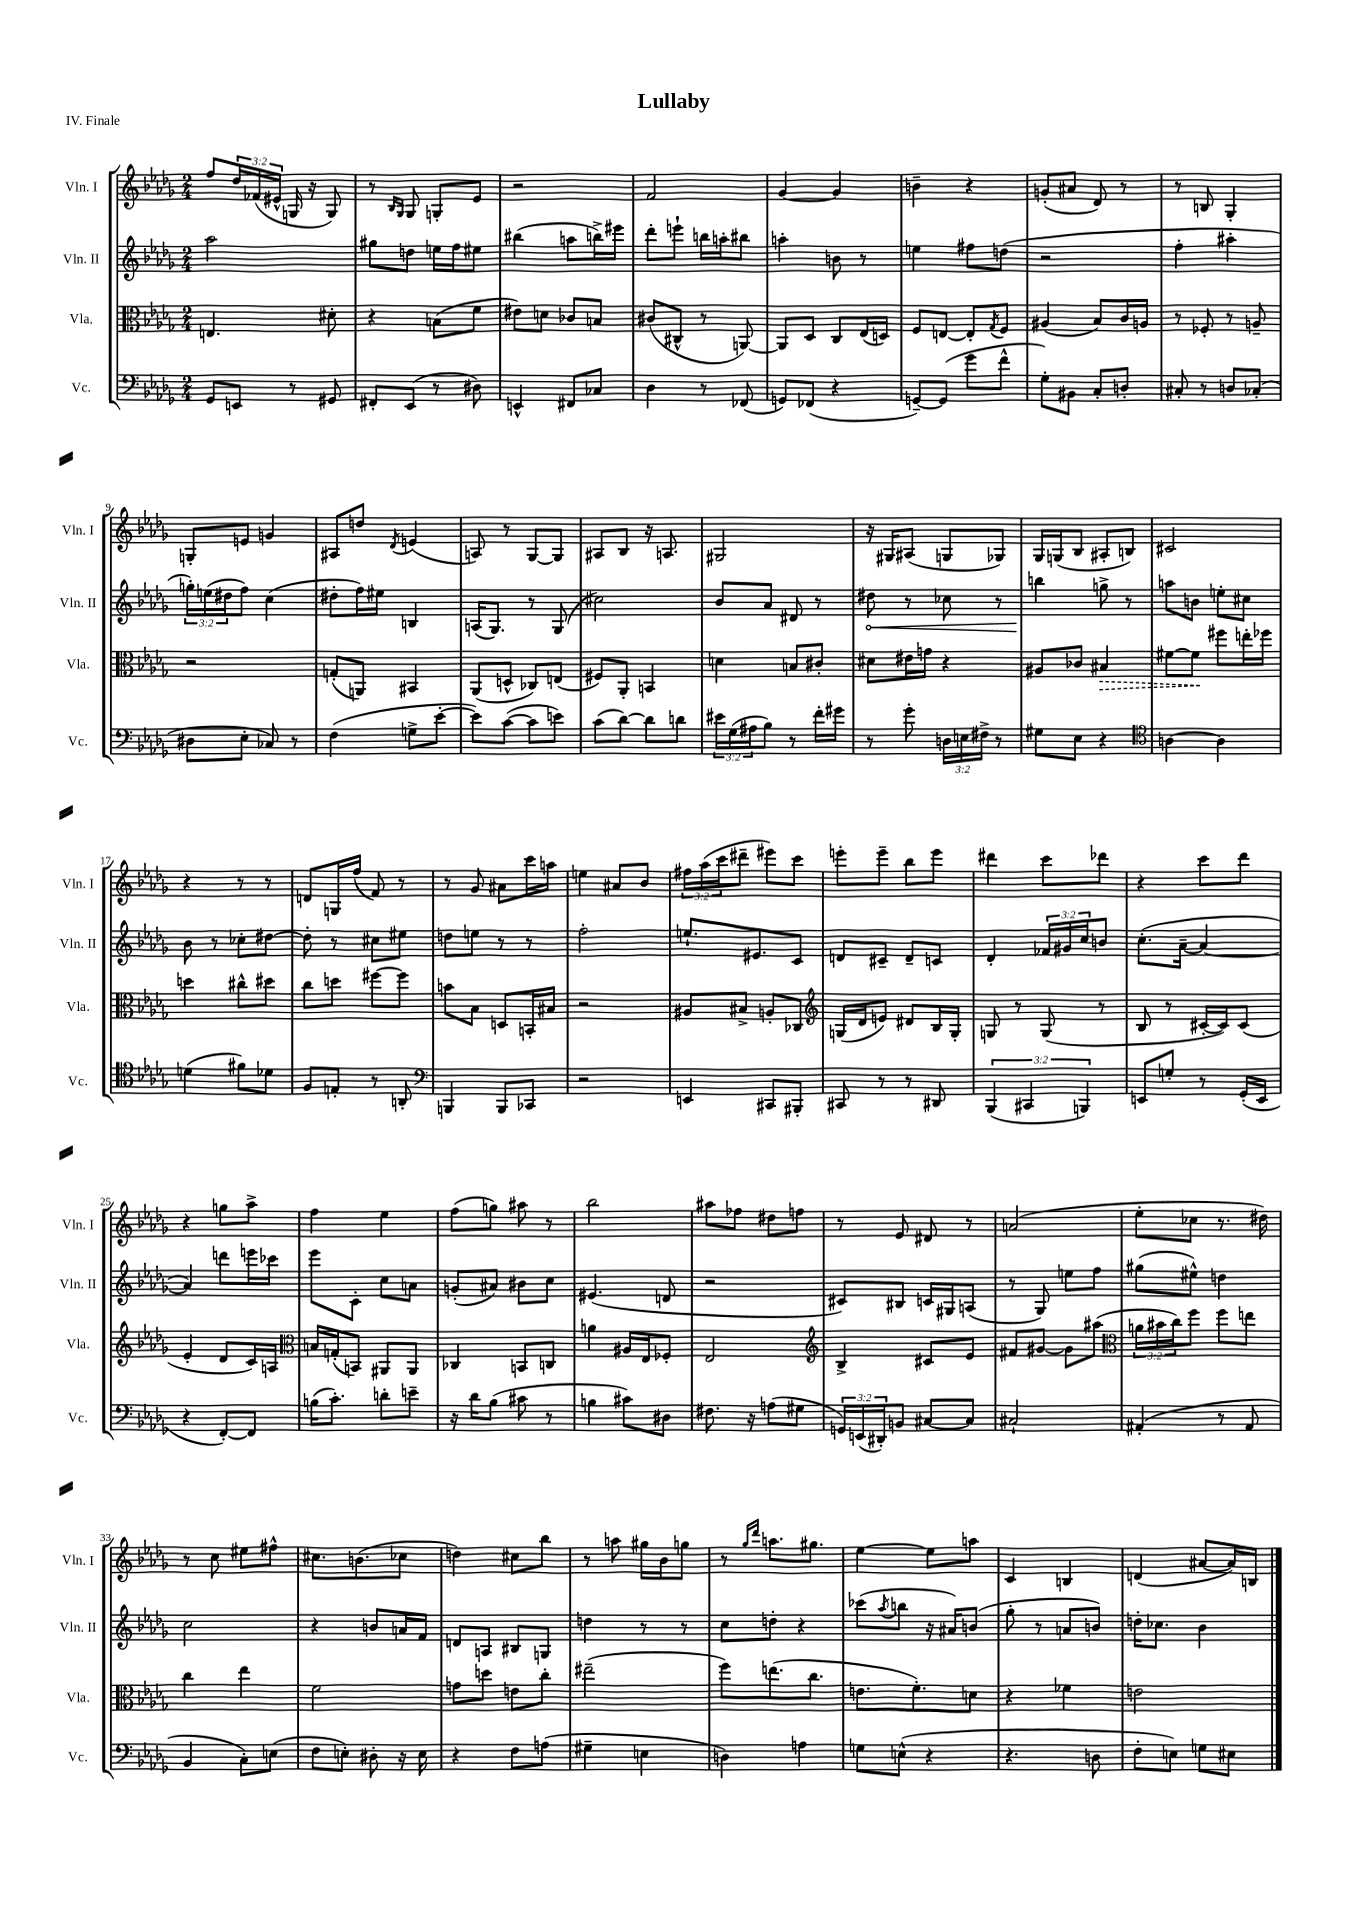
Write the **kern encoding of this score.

**kern	**kern	**kern	**kern
*staff4	*staff3	*staff2	*staff1
*clefF4	*clefC3	*clefG2	*clefG2
*k[b-e-a-d-g-]	*k[b-e-a-d-g-]	*k[b-e-a-d-g-]	*k[b-e-a-d-g-]
*M2/4	*M2/4	*M2/4	*M2/4
8GG-	4.E	2aa-	8ff
8EE	.	.	24dd-
.	.	.	(24f-
.	.	.	24e#^^
8r	.	.	16G
.	.	.	16r
8GG#	8d#'	.	8G)
=	=	=	=
8FF#'	4r	8gg#	8r
.	.	.	16qqB-
.	.	.	16qqG-
(8EE-	.	8dd	8G-
8r	(8B	16ee	8G'
.	.	16ff	.
8D#)	8f	8ee#	8e-
=	=	=	=
4EE^^	8e#)	(4bb#	2r
.	8d	.	.
8FF#	8c-	8aa	.
8C-	8B	16bb^)	.
.	.	16eee#	.
=	=	=	=
4D-	(8c#	8ddd-'	2f
.	8C#^^	8eee`	.
8r	8r	16bb	.
.	.	16aa'	.
(8FF-	[8AA)	8bb#	.
=	=	=	=
8GG)	8AA]	4aa'	[4g-
(8FF-	8D-	.	.
4r	8C	8b	4g-]
.	(16E-	8r	.
.	16D)	.	.
=	=	=	=
[8GG~)	8F	4ee	4b~
(8GG]	[8E	.	.
8g-	8E']	8ff#	4r
.	8qG-	.	.
8f^^	8F	(8dd	.
=	=	=	=
8G-')	(4A#	2r	(8g'
8BB#	.	.	8a#
8C'	8B-)	.	8d-)
8D'	16c	.	8r
.	16A	.	.
=	=	=	=
8C#'	8r	4ff'	8r
8r	8F-'	.	8B
8D	8r	4aa#'	4G-'
(8C-'	8A~	.	.
=	=	=	=
8D#	2r	24gg')	8G'
.	.	(24ee	.
.	.	24dd#	.
8E-'	.	8ff)	8e
8C-)	.	(4cc	4g
8r	.	.	.
=	=	=	=
(4F	(8G'	8dd#'	8A#
.	8AA)	16ff)	8dd
.	.	16ee#	.
.	.	.	8qd-
8G^	4BB#	4B	(4e
[8e-'	.	.	.
=	=	=	=
8e-])	(8AA-	(16A	8A)
.	.	8.G-)	.
([8c	8D^^	.	8r
8c]	8C-)	8r	[8G-
8e)	(8E	(8G-	8G-]
=	=	=	=
(8c	8F#)	2cc#)	8A#
[8d-)	8AA-'	.	8B-
8d-]	4BB	.	16r
.	.	.	8.A
8d	.	.	.
=	=	=	=
24e#	4d	8b-	2G#
(24G-	.	.	.
24A#	.	.	.
8B-)	.	8a-	.
8r	8B	8d#	.
16f'	8c#'	8r	.
16g#	.	.	.
=	=	=	=
8r	8d#	8dd#	16r
.	.	.	16G#
8g-'	16e#	8r	(8A#
.	16g	.	.
24D	4r	8cc-	8G
24E	.	.	.
24F#^	.	.	.
8r	.	8r	8G-)
=	=	=	=
8G#	8A#	4bb	16G-
.	.	.	(16G
8E-	8c-	.	8B-
4r	4B#	8gg^	8A#'
.	.	8r	8B)
=	=	=	=
*clefC4	*	*	*
[4A	[8f#	8aa	2c#
.	8f#]	8b	.
4A]	8ff#	8ee'	.
.	16ee'	8cc#	.
.	16ff-	.	.
=	=	=	=
(4d	4dd	8b-	4r
.	.	8r	.
8f#)	8cc#^^	8cc-'	8r
8d-	8dd#	[8dd#	8r
=	=	=	=
8F	8cc	8dd#']	8d
8E'	8dd	8r	16G
.	.	.	(16ff
8r	[8ff#	8cc#	8f)
8AA'	8ff#]	8ee#	8r
=	=	=	=
*clefF4	*	*	*
4BBB	8b	8dd	8r
.	8B-	8ee	8g-
8BBB	8D	8r	8a#
8CC-	16BB'	8r	16ccc
.	16B#	.	16aa
=	=	=	=
2r	2r	2ff'	4ee
.	.	.	8a#
.	.	.	8b-
=	=	=	=
4EE	8A#	8.ee`	24ff#
.	.	.	(24aa-
.	.	.	24ccc
.	8B#^	.	8ddd#~
.	.	8.e#	.
8CC#	8A'	.	8eee#)
8BBB#'	8C-	8c	8ccc
=	=	=	=
*	*clefG2	*	*
8CC#	(16G	8d	8eee'
.	16d-	.	.
8r	8e)	8c#~	8eee~
8r	8d#	8d~	8bb-
8DD#	16B-	8c	8eee
.	16G'	.	.
=	=	=	=
(6BBB-	8G	4d-'	4ddd#
.	8r	.	.
6CC#	.	.	.
.	(8G	24f-	8ccc
.	.	24g#	.
6BBB)	.	24cc	.
.	8r	8b	8ddd-
=	=	=	=
8EE	8B-	(8.cc'	4r
8G'	8r	.	.
.	.	[16a-~	.
8r	[16c#'	4a-_	8ccc
.	16c#])	.	.
(16GG-'	(8c#	.	8ddd-
16EE	.	.	.
=	=	=	=
4r	4e-'	4a-])	4r
[8FF')	8d-	8ddd	8gg
8FF]	16c)	16eee	8aa-^
.	16A	16ccc-	.
=	=	=	=
*	*clefC3	*	*
(16B	16B	8eee-	4ff
8.c')	(16G'	.	.
.	8BB)	8c'	.
8d'	8AA#	8cc	4ee-
8e~	8AA#	8a	.
=	=	=	=
16r	4C-	(8g'	(8ff
16d-	.	.	.
(8B-	.	8a#)	8gg)
8c#	8BB	8b#	8aa#
8r	8C	8cc	8r
=	=	=	=
4B	4a	(4.e#	2bb-
8c#)	16A#	.	.
.	16E-	.	.
8D#	8F-'	8d	.
=	=	=	=
8.F#	2E-	2r	8aa#
.	.	.	8ff-
16r	.	.	.
(8A	.	.	8dd#
8G#	.	.	8ff
=	=	=	=
*	*clefG2	*	*
24GG)	4B-^	8c#)	8r
(24EE	.	.	.
24DD#')	.	.	.
8BB	.	8B#	8e-
[8C#	8c#	16c	8d#
.	.	16G#	.
8C#]	8e-	(8A	8r
=	=	=	=
2C#`	8f#	8r	(2a
.	[8g#	8G-)	.
.	8g#]	8ee	.
.	(8aa#	8ff	.
=	=	=	=
*	*clefC3	*	*
(4AA#'	24a	(8gg#	8ee-'
.	24b#	.	.
.	24cc)	.	.
.	8ff	8ee#^^)	8cc-
8r	8ff	4dd	8.r
8AA#	8ee	.	.
.	.	.	16dd#)
=	=	=	=
4BB-	4cc	2cc	8r
.	.	.	8cc
8C')	4ee-	.	8ee#
(8E	.	.	8ff#^^
=	=	=	=
8F	2f	4r	8.cc#
8E')	.	.	.
.	.	.	(8.b
8D#'	.	8b	.
16r	.	16a	8cc-
16E	.	16f	.
=	=	=	=
4r	8g	8d	4dd)
.	8dd	8A	.
8F	8e	8B#	8cc#
(8A	8cc'	8G	8bb-
=	=	=	=
4G#~	(2ee#~	4dd	8r
.	.	.	8aa
4E	.	8r	16gg#
.	.	.	16b-
.	.	8r	8gg
=	=	=	=
4D)	8ff)	8cc	8r
.	.	.	16qqgg-
.	.	.	16qqddd-
.	(8.ee	8dd'	8.aa
4A	.	4r	.
.	8.cc	.	8.gg#
=	=	=	=
8G	8.e	(8ccc-	[4ee-
.	.	8qaa-	.
(8E^^	.	8bb	.
.	8.f')	.	.
4r	.	16r	8ee-]
.	.	16a#)	.
.	8d	(8b	8aa
=	=	=	=
4.r	4r	8gg-'	4c
.	.	8r	.
.	4f-	8a	4B
8D	.	8b)	.
=	=	=	=
8F'	2e	16dd'	(4d
.	.	8.cc-	.
8E)	.	.	.
8G	.	4b-	[8a#
8E#	.	.	16a#])
.	.	.	16B
==	==	==	==
*-	*-	*-	*-
